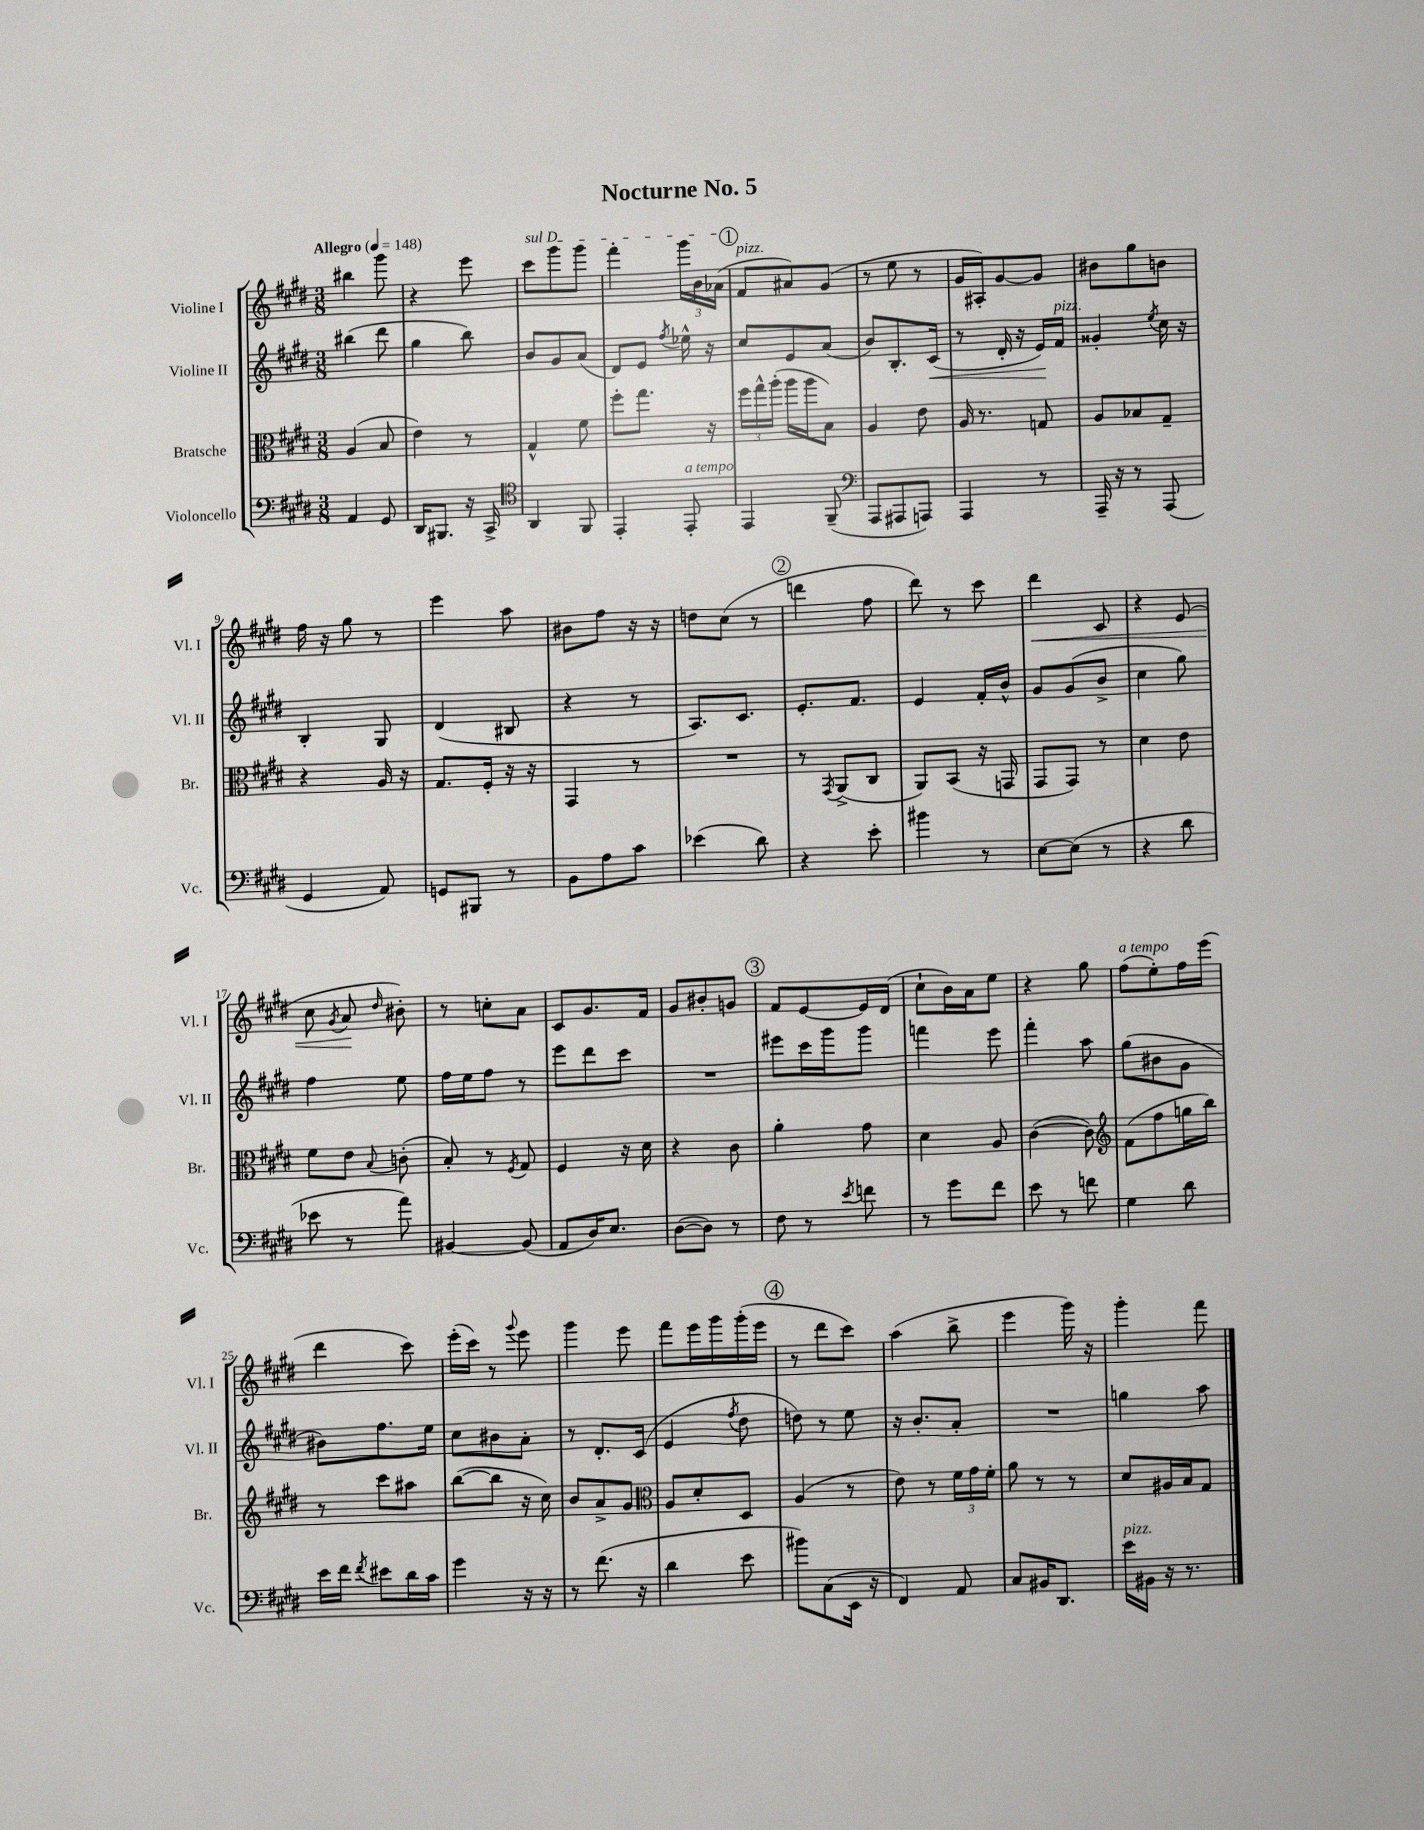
\header { title = "Nocturne No. 5" }
<<
\new StaffGroup <<
\new Staff = "s0" \with { instrumentName = "Violine I" shortInstrumentName = "Vl. I" } {
    \clef treble \key e \major \numericTimeSignature \time 3/8 \tempo "Allegro" 4 = 148
    \autoBeamOff bis''4 gis'''8 |
    r4 e'''8 |
    \once \override TextSpanner.bound-details.left.text = \markup { \italic "sul D" } cis'''8[\startTextSpan gis'''8 gis'''8] |
    fis'''4-. \tuplet 3/2 { gis'''16[ b'16 aes'16]\stopTextSpan( } |
    \mark \markup { \circle "1" } fis'8[^\markup { \italic "pizz." } ais'8) gis'8]( |
    r8 e''8 r8 |
    gis'16[ ais16-.) gis'8~ gis'8] |
    bis'8[ gis''8 b'8] |
    fis''16 r16 gis''8 r8 |
    e'''4 a''8 |
    bis'8[ fis''8] r16 r16 |
    d''8[ cis''8]( r8 |
    \mark \markup { \circle "2" } d'''4 fis''8 |
    dis'''8) r8 cis'''8 |
    dis'''4\< cis'8 |
    r4 e'8( |
    cis''8 \acciaccatura { gis'8 } a'8\! \grace { dis''16 } bis'8-.) |
    r8 c''8[-. a'8] |
    cis'8[ gis'8. fis'16] |
    gis'8[ bis'8-. g'8] |
    \mark \markup { \circle "3" } fis'8[ e'8~ e'16 dis'16]( |
    cis''8[-! b'16) a'16 e''8] |
    r4 gis''8 |
    fis''8[^\markup { \italic "a tempo" }( e''8-.) fis''16 e'''16]( |
    dis'''4 cis'''8) |
    e'''16[-.( cis'''16]) r8 \appoggiatura { gis'''8 } e'''8 |
    gis'''4 e'''8 |
    fis'''8[ e'''16 gis'''16 gis'''16-.( e'''16] |
    \mark \markup { \circle "4" } r8 dis'''8[ cis'''8]) |
    a''4( b''8-> |
    e'''4 gis'''16) r16 |
    gis'''4-. fis'''8 \bar "|." |
}
\new Staff = "s1" \with { instrumentName = "Violine II" shortInstrumentName = "Vl. II" } {
    \clef treble \key e \major \numericTimeSignature \time 3/8
    \autoBeamOff bis''4( dis'''8 |
    gis''4 b''8) |
    b'8[ gis'8 a'8]( |
    dis'8[) e'8] \acciaccatura { fis''8 } ees''16-^ r16 |
    \mark \markup { \circle "1" } cis''8[ e'8 a'8]( |
    b'8[) b8.-. cis'16]\<( |
    r8 dis'16-. r16 e'16[\!) fis'16]^\markup { \italic "pizz." } |
    gisis'4-. \acciaccatura { e''8 } cis''16 r16 |
    b4-. gis8 |
    dis'4( bis8 |
    r4 r8 |
    a8.[) cis'8.] |
    \mark \markup { \circle "2" } e'8.[-. fis'8.] |
    e'4 fis'16[-. b'16]-^ |
    gis'8[ gis'8( b'8]-> |
    cis''4 gis''8) |
    fis''4 e''8 |
    fis''16[ e''16 fis''8] r8 |
    e'''8[ dis'''8 cis'''8] |
    R4. |
    \mark \markup { \circle "3" } eis'''8[ cis'''16 gis'''16 gis'''8] |
    f'''4 e'''8 |
    fis'''4-. a''8 |
    gis''8[( bis'8 gis'8] |
    bis'8[) fis''8. e''16] |
    cis''8[ bis'8 a'8]-. |
    r8 dis'8.[-. cis'16]( |
    e'4 \acciaccatura { fis''8 } dis''8 |
    \mark \markup { \circle "4" } d''8) r8 e''8 |
    r16 b'8.[-. a'8]-. |
    R4. |
    g''4 a''8 \bar "|." |
}
\new Staff = "s2" \with { instrumentName = "Bratsche" shortInstrumentName = "Br." } {
    \clef alto \key e \major \numericTimeSignature \time 3/8
    \autoBeamOff a4( b8 |
    e'4) r8 |
    gis4-^ fis'8 |
    fis''8[-. gis''8.] r16 |
    \mark \markup { \circle "1" } \tuplet 3/2 { fis''16[ gis''16-^ a''16]-.( } a''16[ a''16 b8]) |
    a4 e'8 |
    a16 r8. g8 |
    a8[ bes8 gis8]-- |
    r4 a16 r16 |
    gis8.[ fis16]-. r16 r16 |
    gis,4 r8 |
    R4. |
    \mark \markup { \circle "2" } r8 \acciaccatura { gis,8 } a,8[->( cis8] |
    a,8[) b,8]( r16 g,16 |
    gis,8[ gis,8]) r8 |
    dis'4 e'8 |
    fis'8[ e'8] \appoggiatura { b8 } c'8-.( |
    b8-.) r8 \acciaccatura { fis8 } gis8 |
    fis4 r16 dis'16 |
    r4 cis'8 |
    \mark \markup { \circle "3" } a'4-. gis'8 |
    dis'4 a8 |
    cis'4~( cis'8) |
    \clef treble fis'8[( fis''8 g''16 b''16]) |
    r8 cis'''8[ ais''8] |
    b''8[~( b''8] r16 cis''16) |
    b'8[ a'8-> gis'8] |
    \clef alto a8[ dis'8-. dis8] |
    \mark \markup { \circle "4" } a4( r8 |
    e'8) r8 \tuplet 3/2 { fis'16[ gis'16 fis'16]-. } |
    a'8 r8 r8 |
    dis'8[ ais16 b16 gis8] \bar "|." |
}
\new Staff = "s3" \with { instrumentName = "Violoncello" shortInstrumentName = "Vc." } {
    \clef bass \key e \major \numericTimeSignature \time 3/8
    \autoBeamOff a,4 gis,8 |
    dis,16[ bis,,8.] r16 cis,16-> |
    \clef tenor a,4 fis,8 |
    e,4-. e,8-.^\markup { \italic "a tempo" } |
    \mark \markup { \circle "1" } e,4 fis,8--( |
    \clef bass a,,8[ ais,,8 a,,8]) |
    a,,4 r8 |
    a,,16-- r16 r8 a,,8( |
    gis,4 a,8) |
    g,8[ bis,,8] r8 |
    b,8[ a8 cis'8] |
    ees'4( dis'8) |
    \mark \markup { \circle "2" } r4 e'8-. |
    bis'4 r8 |
    e8[~ e8]( r8 |
    r4 dis'8 |
    ees'8 r8 a'8) |
    bis,4~ bis,8( |
    a,8[ dis16) e8.] |
    dis8[~( dis8]) r8 |
    \mark \markup { \circle "3" } fis8 r8 \acciaccatura { e'8 } f'8 |
    r8 gis'8[ fis'8] |
    e'8 r8 f'8 |
    gis4 dis'8 |
    e'16[ fis'16] \acciaccatura { fis'8 } eis'8[ dis'16 cis'16] |
    gis'4 r16 r16 |
    r8 fis'8.( r16 |
    dis'4 e'8 |
    \mark \markup { \circle "4" } bis'8[) cis8( e,16] r16 |
    fis,4) a,8 |
    cis8[ bis,16 dis,8.] |
    e'16[^\markup { \italic "pizz." } bis,16] r16 r8. \bar "|." |
}
>>
>>
